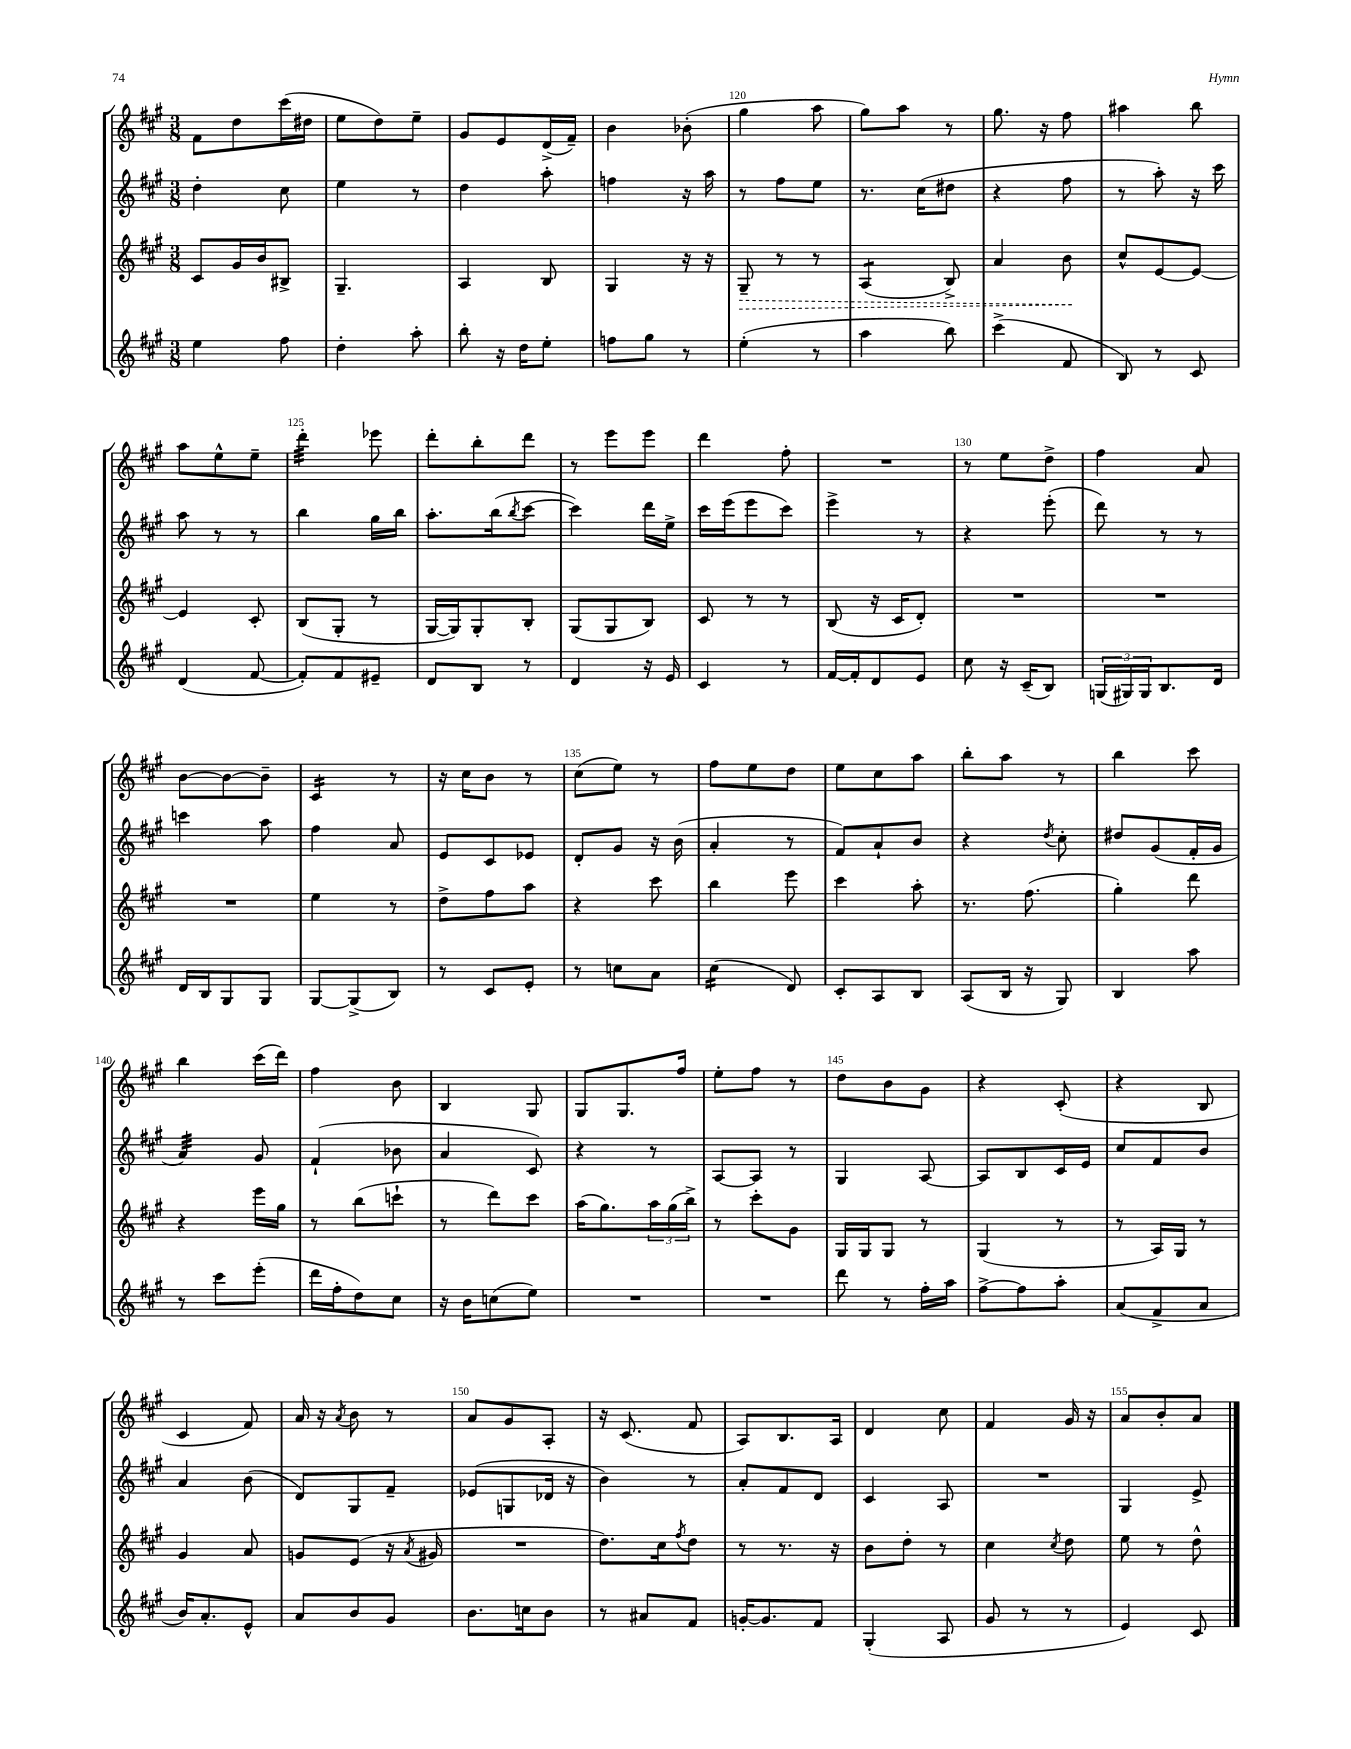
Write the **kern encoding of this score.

**kern	**kern	**kern	**kern
*staff4	*staff3	*staff2	*staff1
*clefG2	*clefG2	*clefG2	*clefG2
*k[f#c#g#]	*k[f#c#g#]	*k[f#c#g#]	*k[f#c#g#]
*M3/8	*M3/8	*M3/8	*M3/8
4ee	8c#	4dd'	8f#
.	16g#	.	8dd
.	16b	.	.
8ff#	8B#^	8cc#	(16ccc#
.	.	.	16dd#
=	=	=	=
4dd'	4.G#~	4ee	8ee
.	.	.	8dd)
8aa'	.	8r	8ee~
=	=	=	=
8bb'	4A	4dd	8g#
16r	.	.	8e
16dd	.	.	.
8ee'	8B	8aa'	(16d^
.	.	.	16f#~)
=	=	=	=
8ff	4G#	4ff	4b
8gg#	.	.	.
8r	16r	16r	(8b-'
.	16r	16aa	.
=	=	=	=
(4ee'	8G#~	8r	4gg#
.	8r	8ff#	.
8r	8r	8ee	8aa
=	=	=	=
4aa	(4A	8.r	8gg#)
.	.	.	8aa
.	.	(16cc#	.
8bb)	8B^)	8dd#	8r
=	=	=	=
(4ccc#^	4a	4r	8.gg#
.	.	.	16r
8f#	8b	8ff#	8ff#
=	=	=	=
8B)	8cc#^^	8r	4aa#
8r	[8e	8aa')	.
8c#	8e_	16r	8bb
.	.	16ccc#	.
=	=	=	=
(4d	4e]	8aa	8aa
.	.	8r	8ee^^
[8f#	8c#'	8r	8ee~
=	=	=	=
8f#'])	(8B	4bb	4ddd'
8f#	8G#'	.	.
8e#~	8r	16gg#	8eee-
.	.	16bb	.
=	=	=	=
8d	[16G#	8.aa'	8ddd'
.	16G#])	.	.
8B	8G#'	.	8bb'
.	.	(16bb	.
.	.	8qbb	.
8r	8B'	[8ccc#	8ddd
=	=	=	=
4d	(8G#	4ccc#])	8r
.	8G#	.	8eee
16r	8B)	16ddd	8eee
16e	.	16ee^	.
=	=	=	=
4c#	8c#	16ccc#	4ddd
.	.	(16eee	.
.	8r	8eee	.
8r	8r	8ccc#)	8ff#'
=	=	=	=
[16f#	(8B	4eee^	4.r
16f#']	.	.	.
8d	16r	.	.
.	16c#	.	.
8e	8d')	8r	.
=	=	=	=
8cc#	4.r	4r	8r
16r	.	.	8ee
(16c#~	.	.	.
8B)	.	(8eee'	8dd^
=	=	=	=
(24G	4.r	8ddd)	4ff#
24G#)	.	.	.
24G#	.	.	.
8.B	.	8r	.
.	.	8r	8a
16d	.	.	.
=	=	=	=
16d	4.r	4ccc	[8b
16B	.	.	.
8G#	.	.	8b_
8G#	.	8aa	8b~]
=	=	=	=
[8G#	4ee	4ff#	4c#
(8G#^]	.	.	.
8B)	8r	8a	8r
=	=	=	=
8r	8dd^	8e	16r
.	.	.	16cc#
8c#	8ff#	8c#	8b
8e'	8aa	8e-	8r
=	=	=	=
8r	4r	8d'	(8cc#
8cc	.	8g#	8ee)
8a	8ccc#	16r	8r
.	.	(16b	.
=	=	=	=
(4cc#	4bb	4a'	8ff#
.	.	.	8ee
8d)	8eee	8r	8dd
=	=	=	=
8c#'	4ccc#	8f#)	8ee
8A	.	8a`	8cc#
8B	8aa'	8b	8aa
=	=	=	=
(8A	8.r	4r	8bb'
16B	.	.	8aa
16r	(8.ff#	.	.
.	.	8qdd	.
8G#)	.	8cc#'	8r
=	=	=	=
4B	4gg#')	8dd#	4bb
.	.	(8g#	.
8aa	8ddd	16f#'	8ccc#
.	.	16g#	.
=	=	=	=
8r	4r	4a)	4bb
8ccc#	.	.	.
(8eee'	16eee	8g#	(16ccc#
.	16gg#	.	16ddd)
=	=	=	=
16ddd	8r	(4f#`	4ff#
16ff#'	.	.	.
8dd)	(8bb	.	.
8cc#	8ccc`	8b-	8b
=	=	=	=
16r	8r	4a	4B
16b	.	.	.
(8cc	8ddd)	.	.
8ee)	8ccc#	8c#)	8G#
=	=	=	=
4.r	(16aa	4r	8G#
.	8.gg#)	.	.
.	.	.	8.G#
.	24aa	8r	.
.	(24gg#	.	.
.	.	.	16ff#
.	24bb^)	.	.
=	=	=	=
4.r	8r	[8A	8ee'
.	8ccc#'	8A]	8ff#
.	8g#	8r	8r
=	=	=	=
8ddd	16G#	4G#	8dd
.	16G#	.	.
8r	8G#	.	8b
16ff#'	8r	[8A	8g#
16aa	.	.	.
=	=	=	=
[8ff#^	(4G#	8A]	4r
8ff#]	.	8B	.
8aa'	8r	16c#	(8c#'
.	.	16e	.
=	=	=	=
(8a	8r	8cc#	4r
8f#^	16A)	8f#	.
.	16G#	.	.
8a	8r	8b	8B
=	=	=	=
16b)	4g#	4a	4c#
8.a'	.	.	.
8e^^	8a	(8b	8f#)
=	=	=	=
8a	8g	8d)	16a
.	.	.	16r
.	.	.	8qa
8b	(8e	8G#	8b
8g#	16r	8f#~	8r
.	8qa	.	.
.	16g#	.	.
=	=	=	=
8.b	4.r	(8e-	8a
.	.	8G	8g#
16cc	.	.	.
8b	.	16d-	8A'
.	.	16r	.
=	=	=	=
8r	8.dd)	4b)	16r
.	.	.	(8.c#
8a#	.	.	.
.	16cc#	.	.
.	8qff#	.	.
8f#	8dd	8r	8f#
=	=	=	=
[16g'	8r	8a'	8A)
8.g]	.	.	.
.	8.r	8f#	8.B
8f#	.	8d	.
.	16r	.	16A
=	=	=	=
(4G#'	8b	4c#	4d
.	8dd'	.	.
8A	8r	8A	8cc#
=	=	=	=
8g#	4cc#	4.r	4f#
8r	.	.	.
.	8qcc#	.	.
8r	8dd	.	16g#
.	.	.	16r
=	=	=	=
4e)	8ee	4G#	8a
.	8r	.	8b'
8c#	8dd^^	8e^	8a
==	==	==	==
*-	*-	*-	*-
